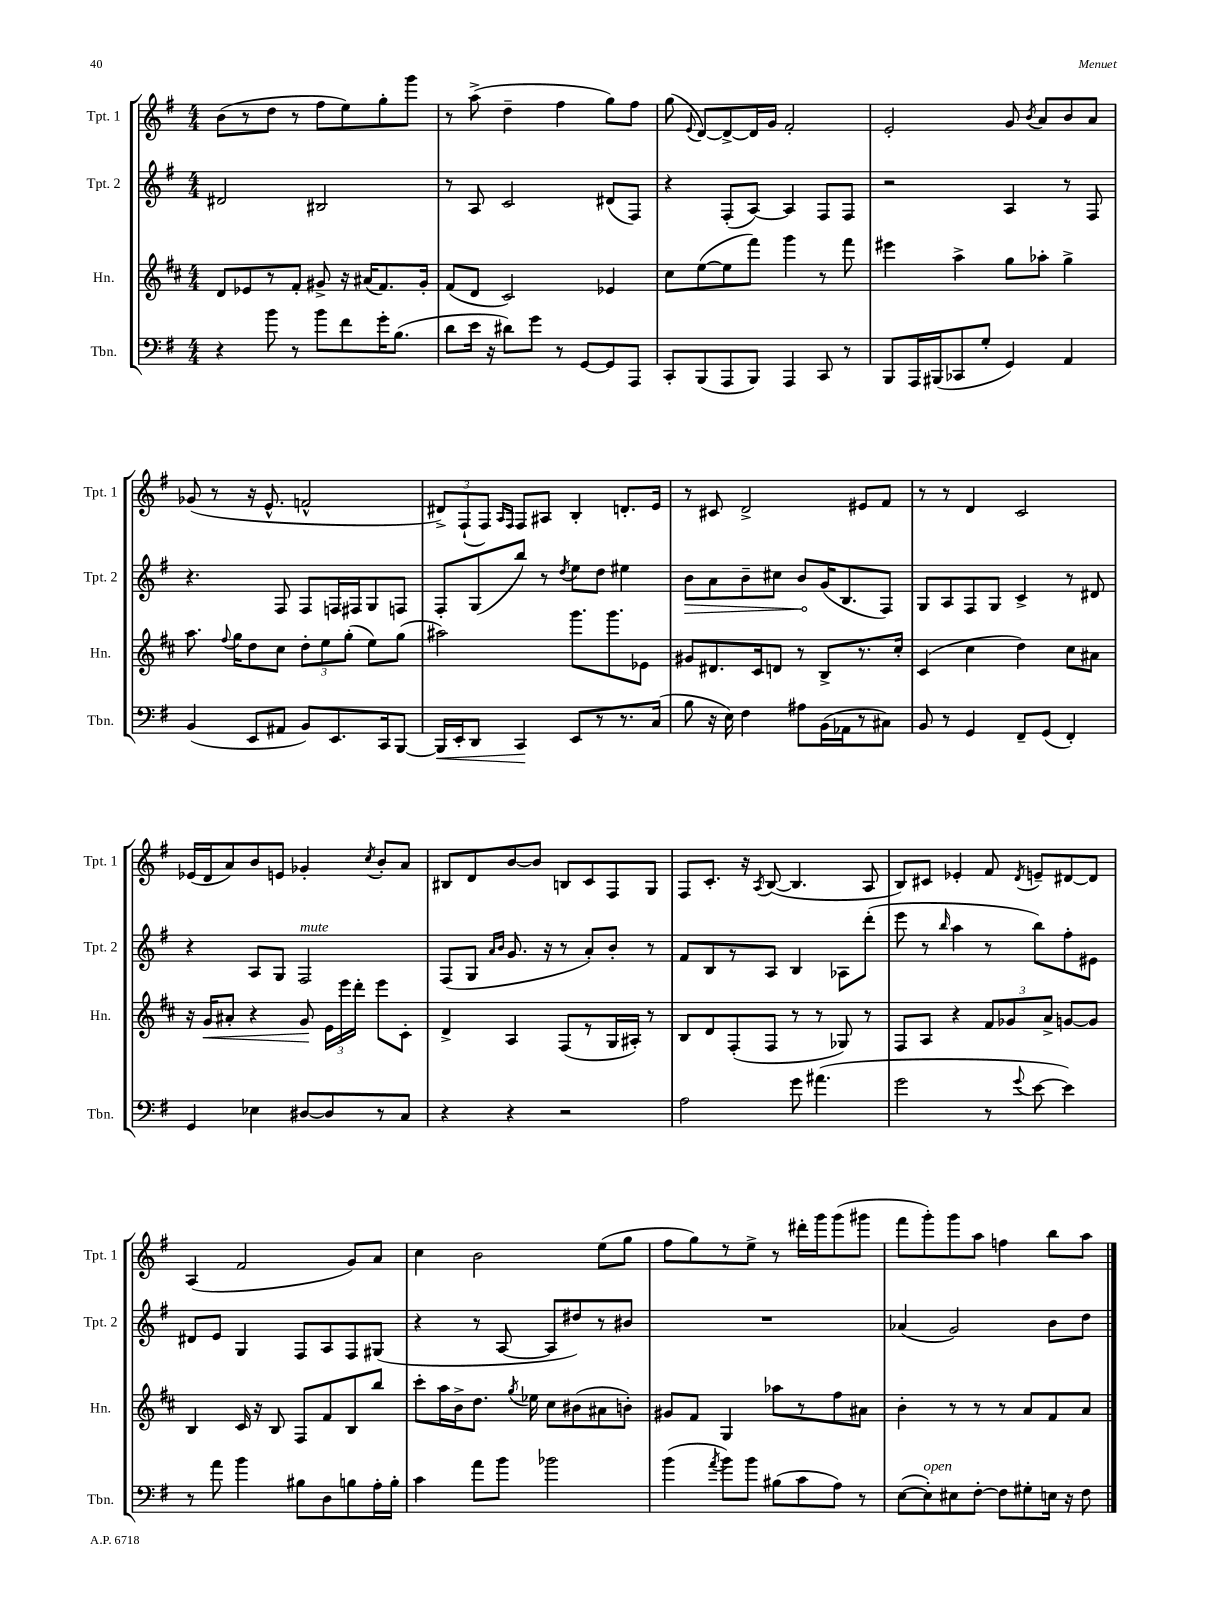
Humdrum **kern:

**kern	**kern	**kern	**kern
*staff4	*staff3	*staff2	*staff1
*clefF4	*clefG2	*clefG2	*clefG2
*k[f#]	*k[f#c#]	*k[f#]	*k[f#]
*M4/4	*M4/4	*M4/4	*M4/4
4r	8d	2d#	(8b
.	8e-	.	8r
8b	8r	.	8dd
8r	8f#'	.	8r
8b	8g#^	2B#	8ff#
8f#	16r	.	8ee)
.	(16a#	.	.
16g'	8.f#)	.	8gg'
(8.B	.	.	.
.	.	.	8ggg
.	16g#'	.	.
=	=	=	=
8d	(8f#	8r	8r
16e	8d	8A	(8aa^
16r	.	.	.
8d#)	2c#)	2c	4dd~
8g	.	.	.
8r	.	.	4ff#
[8GG	.	.	.
8GG]	4e-	(8d#	8gg)
8AAA	.	8F#)	8ff#
=	=	=	=
8CC'	8cc#	4r	(8gg
.	.	.	8qqe
(8BBB	([8ee	.	[8d)
8AAA	8ee]	(8F#'	8d^_
8BBB)	8fff#)	[8A)	16d]
.	.	.	16g
4AAA	4ggg	4A]	2f#'
8CC	8r	8F#	.
8r	8fff#	8F#	.
=	=	=	=
8BBB	4eee#	2r	2e'
16AAA	.	.	.
(16BBB#	.	.	.
8CC-	4aa^	.	.
8G'	.	.	.
4GG)	8gg	4A	8g
.	.	.	8qb
.	8aa-'	.	8a
4AA	4gg^	8r	8b
.	.	8F#	8a
=	=	=	=
(4BB	8.aa	4.r	(8g-
.	.	.	8r
.	8qqff#	.	.
.	16gg	.	.
8EE	8dd	.	16r
.	.	.	8.e^^
8AA#	8cc#	8F#	.
8BB)	12dd'	8F#	2f^^
.	12ee	.	.
8.EE	.	16F	.
.	(12gg'	.	.
.	.	16F#	.
.	8ee)	8G	.
16CC	.	.	.
[8BBB	(8gg	8F	.
=	=	=	=
16BBB]	2aa#)	8F#'	12d#^)
16EE'	.	.	.
.	.	.	(12F#`
8DD	.	(8G	.
.	.	.	12F#)
.	.	.	16qqA
.	.	.	16qqF#
4CC	.	8bb)	8F#
.	.	8r	8A#
.	.	8qdd	.
8EE	8.ggg	8ee	4B'
8r	.	8dd	.
.	8.ggg	.	.
8.r	.	4ee#	8.d'
.	8e-	.	.
(16C	.	.	16e
=	=	=	=
8B	8g#	8b	8r
16r	8.d#	8a	8c#
16E)	.	.	.
4F#	.	8b~	2d^
.	16c#	.	.
.	8d	8cc#	.
8A#	8r	8b	.
(16BB	8B^	(16g	.
16AA-	.	8.B	.
8r	8.r	.	8e#
8C#)	.	8F#)	8f#
.	16cc#'	.	.
=	=	=	=
8BB	(4c#	8G	8r
8r	.	8A	8r
4GG	4cc#	8F#	4d
.	.	8G	.
8FF#~	4dd)	4c^	2c
(8GG	.	.	.
4FF#')	8cc#	8r	.
.	8a#	8d#	.
=	=	=	=
4GG	16r	4r	(16e-
.	16g	.	16d
.	8a#'	.	8a)
4E-	4r	8A	8b
.	.	8G	8e
[8D#	8g	2F#	4g-'
8D#]	24e	.	.
.	24eee	.	.
.	24ddd'	.	.
.	.	.	8qcc
8r	8eee	.	8b'
8C	8c#'	.	8a
=	=	=	=
4r	4d^	(8F#	8B#
.	.	8G	8d
.	.	16qqa	.
.	.	16qqb	.
4r	4A	8.g	[8b
.	.	.	8b]
.	.	16r	.
2r	(8F#	8r	8B
.	8r	8a')	8c
.	16G	8b'	8F#
.	16A#')	.	.
.	8r	8r	8G
=	=	=	=
2A	8B	8f#	8F#
.	8d	8B	8.c'
.	(8F#'	8r	.
.	.	.	16r
.	.	.	8qA
.	8F#	8A	([8B
8g	8r	4B	4.B]
(4.a#	8r	.	.
.	8G-)	8A-	.
.	8r	(8ddd'	8A
=	=	=	=
2g	8F#	8eee	8B)
.	8A	8r	8c#
.	.	16qqbb	.
.	4r	4aa	4e-'
8r	12f#	8r	8f#
.	12g-	.	.
8qqg	.	.	8qd
[8e	.	8bb)	8e~
.	12a^	.	.
4e])	[8g	8ff#'	[8d#
.	8g]	8e#	8d#]
=	=	=	=
8r	4B	8d#	(4A
8a	.	8e	.
4b	16c#	4G	2f#
.	16r	.	.
.	8B	.	.
8B#	8F#	8F#	.
8D	8f#	8A	.
8B	8B	8F#	8g)
16A'	8bb	(8G#	8a
16B'	.	.	.
=	=	=	=
4c	8ccc#'	4r	4cc
.	16aa	.	.
.	16b^	.	.
8a	8.dd	8r	2b
8b	.	[8A	.
.	8qgg	.	.
.	16ee-	.	.
2b-	8cc#	8A]	.
.	(8b#	8dd#)	.
.	8a#	8r	(8ee
.	8b')	8b#	8gg
=	=	=	=
(4b	8g#	1r	8ff#
.	8f#	.	8gg)
8qa	.	.	.
8b)	4G	.	8r
8b	.	.	8ee^
(8B#	8aa-	.	8r
8c	8r	.	16ddd#'
.	.	.	16ggg
8A)	8ff#	.	(8ggg
8r	8a#	.	8ggg#
=	=	=	=
([8E	4b'	(4a-	8fff#
8E'])	.	.	8ggg')
8E#	8r	2g)	8ggg
[8F#'	8r	.	8aa
8F#]	8r	.	4ff
8G#'	8a	.	.
16E	8f#	8b	8bb
16r	.	.	.
8F#	8a	8dd	8aa
==	==	==	==
*-	*-	*-	*-
